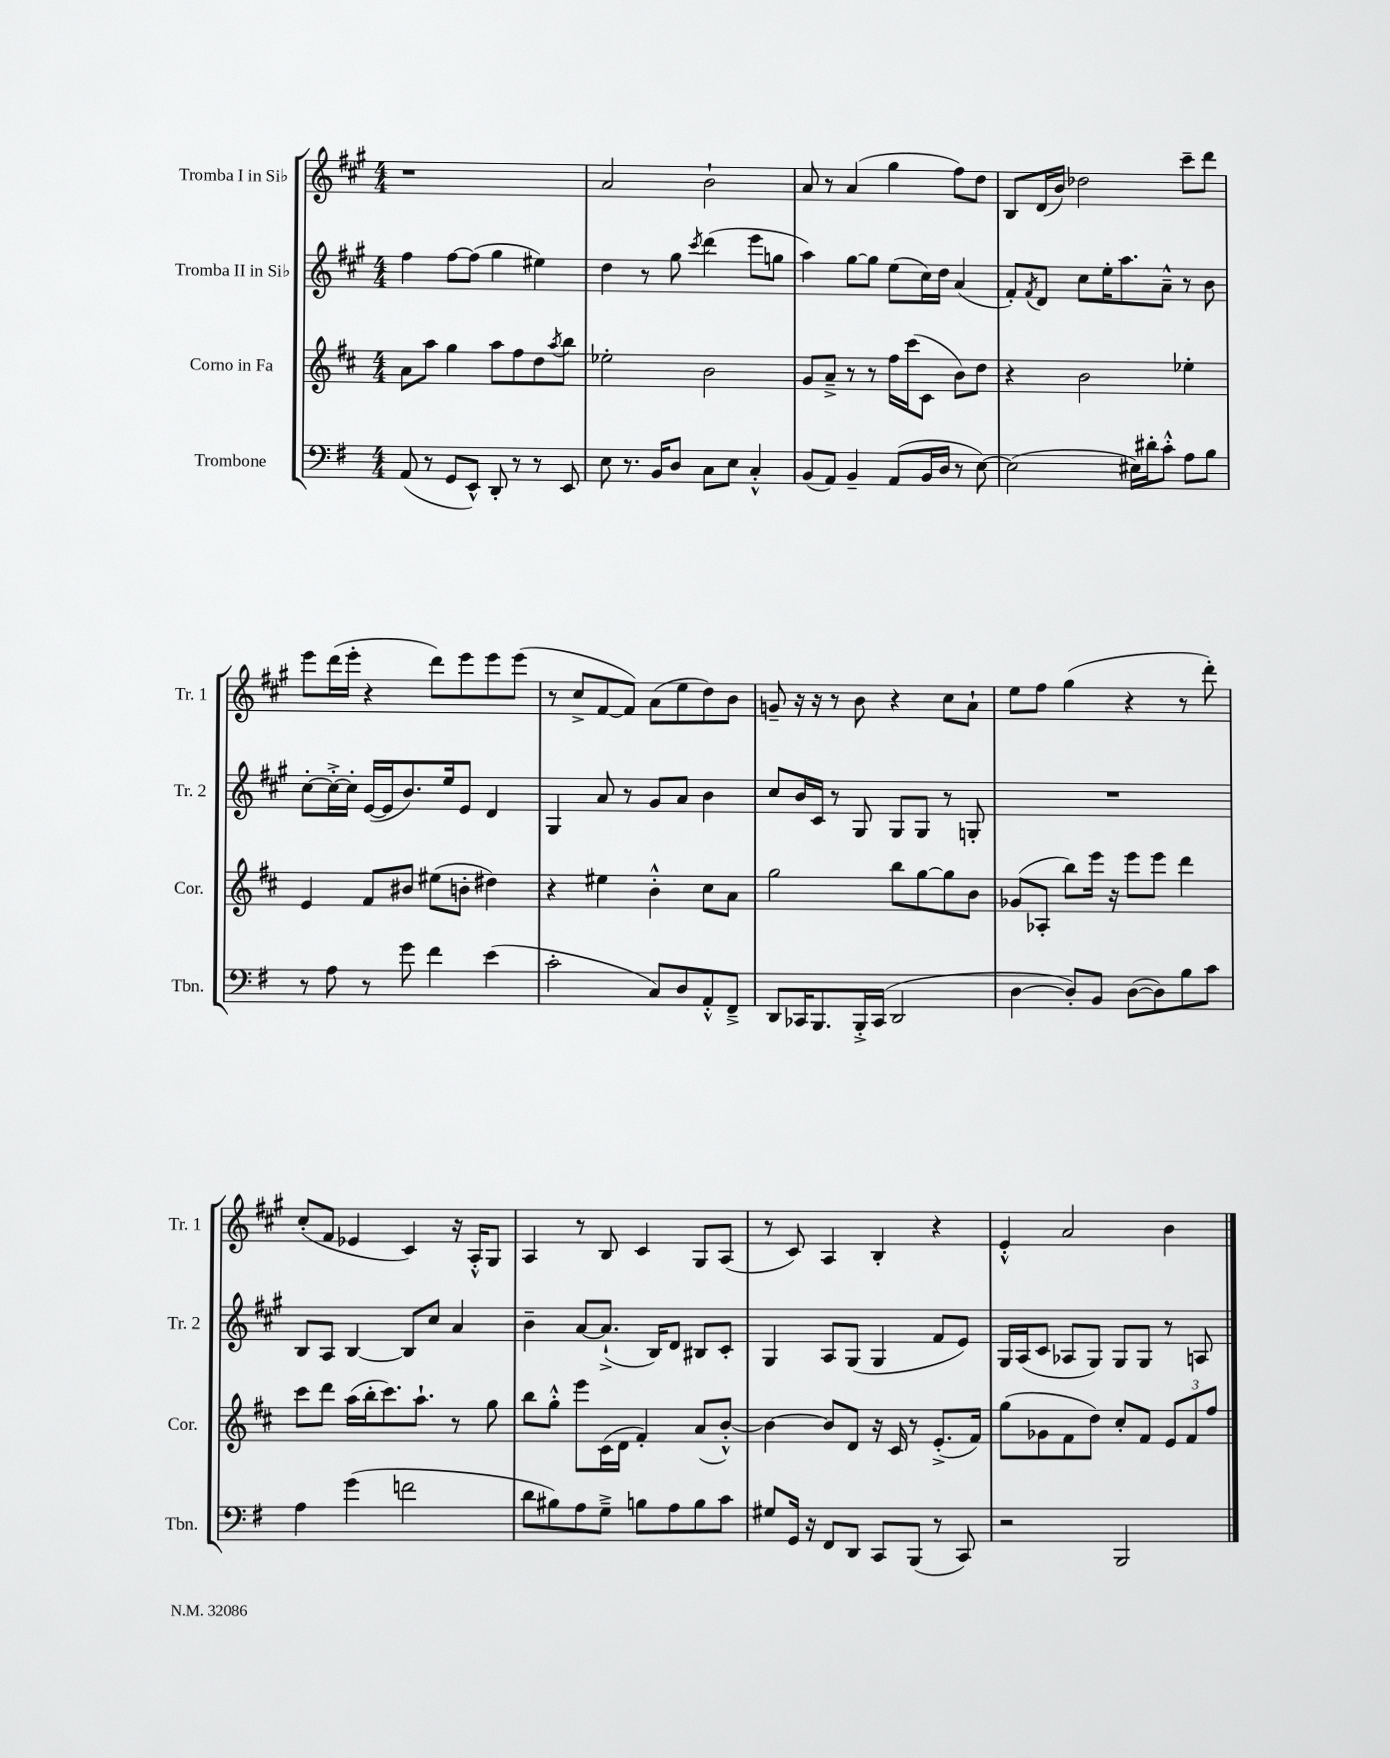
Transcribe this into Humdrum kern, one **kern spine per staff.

**kern	**kern	**kern	**kern
*part4	*part3	*part2	*part1
*staff4	*staff3	*staff2	*staff1
*I"Trombone	*I"Corno in Fa	*I"Tromba II in Si♭	*I"Tromba I in Si♭
*I'Tbn.	*I'Cor.	*I'Tr. 2	*I'Tr. 1
*clefF4	*clefG2	*clefG2	*clefG2
*k[f#]	*k[f#c#]	*k[f#c#g#]	*k[f#c#g#]
*M4/4	*M4/4	*M4/4	*M4/4
=1	=1	=1	=1
(8AA/	8a\L	4ff#\	1r
8r	8aa\J	.	.
8GG/L	4gg\	[8ff#\L	.
8EE^^/J)	.	(8ff#\J]	.
8DD'/	8aa\L	4gg#\	.
8r	8ff#\	.	.
8r	8dd\	4ee#X\)	.
.	8qaa/	.	.
8EE/	8bb\J	.	.
=2	=2	=2	=2
8E\	2ee-X'\	4dd\	2a/
8.r	.	.	.
.	.	8r	.
16BB/KL	.	.	.
8D/J	.	8gg#\	.
.	.	8qccc#/	.
8C\L	2b\	(4ddd\	2b`\
8E\J	.	.	.
4C'^^/	.	8eee\L	.
.	.	8ggn\J	.
=3	=3	=3	=3
(8BB/L	8g/L	4aa\)	8a/
8AA/J)	8a~^/J	.	8r
4BB~/	8r	[8gg#\L	(4a/
.	8r	8gg#\J]	.
(8AA/L	16ff#\LL	(8ee\L	4gg#\
.	(16ccc#\J	.	.
16BB/L	8c#\J	16cc#\L)	.
16D/JJ	.	16dd\JJ	.
8r	8b\L)	(4a/	8ff#\L)
[8E\)	8dd\J	.	8dd\J
=4	=4	=4	=4
(2E\]	4r	8f#'/L)	8B/L
.	.	8qf#/	.
.	.	8d/J	(16d/L
.	.	.	16b/JJ)
.	2b\	8cc#\L	2dd-X\
.	.	16ee'\K	.
.	.	8.aa\	.
16E#X\LL)	.	.	.
16d#X'\J	.	.	.
8c'^^\J	.	8a~^^\J	.
8A\L	4ee-X'\	8r	8ccc#~\L
8B\J	.	8b\	8ddd\J
!!LO:LB:g=z
=5	=5	=5	=5
8r	4e/	[8cc#'\L	8eee\L
8A\	.	16cc#'^\L_	(16ddd\L
.	.	16cc#'\JJ]	16eee'\JJ
8r	8f#/L	([16e/LL	4r
.	.	16e/J]	.
8g\	8b#X/J	8.b/)	.
4f#\	(8ee#X\L	.	8ddd\L)
.	.	16ee/k	.
.	8bn'\J	8e/J	8eee\
(4e\	4dd#X\)	4d/	8eee\
.	.	.	(8eee\J
=6	=6	=6	=6
2c'\	4r	4G#/	8r
.	.	.	8cc#^/L
.	4ee#X\	8a/	[8f#/
.	.	8r	8f#/J])
8C/L)	4b'^^\	8g#/L	(8a\L
8D/	.	8a/J	8ee\
8AA'^^/	8cc#\L	4b\	8dd\)
8FF#~^/J	8a\J	.	8b\J
=7	=7	=7	=7
8DD/L	2gg\	8cc#/L	8gn~/
16CC-X/K	.	16b/L	16r
8.BBB/	.	16c#/JJ	16r
.	.	8r	8r
16BBB'^/L	.	8G#/	8b\
(16CC-/JJ	.	.	.
2DD/	8bb\L	8G#/L	4r
.	[8gg\	8G#/J	.
.	8gg\]	8r	8cc#\L
.	8b\J	8Gn'/	8a`\J
=8	=8	=8	=8
[4D\	(8g-X/L	1r	8ee\L
.	8A-X'/J	.	8ff#\J
8D'/L])	8bb\L)	.	(4gg#\
8BB/J	16eee\Jk	.	.
.	16r	.	.
([8D\L	8eee\L	.	4r
8D\])	8eee\J	.	.
8B\	4ddd\	.	8r
8c\J	.	.	8ddd'\)
!!LO:LB:g=z
=9	=9	=9	=9
4A\	8ccc#\L	8B/L	(8cc#'/L
.	8ddd\J	8A/J	8f#/J
(4g\	(16aa\LL	[4B/	4e-X/
.	16bb'\J	.	.
.	8.ccc#\)	.	.
2fn\	.	8B/L]	4c#/)
.	8.aa`\J	.	.
.	.	8cc#/J	.
.	8r	4a/	16r
.	.	.	16A'^^/KL
.	8gg\	.	8G#/J
=10	=10	=10	=10
8d\L	8bb\L	4b~\	4A/
8B#X\)	8gg'^^\J	.	.
8A\	8eee\L	[8a/L	8r
8G~^\J	(16c#\L	(8.a`^/J]	8B/
.	16d\JJ	.	.
8Bn\L	4f#'/)	.	4c#/
.	.	16B/KL)	.
8A\	.	8d/J	.
8B\	(8a/L	8B#X/L	8G#/L
8c\J	[8b'^^/J)	8c#'/J	(8A/J
=11	=11	=11	=11
8G#X/L	4b\_	4G#/	8r
16GG/Jk	.	.	8c#/)
16r	.	.	.
8FF#/L	8b/L]	8A/L	4A/
8DD/J	8d/J	(8G#/J	.
8CC/L	16r	4G#/	4B'/
.	16c#/	.	.
(8BBB/J	8r	.	.
8r	(8.e'^/L	8f#/L	4r
8CC/)	.	8e/J)	.
.	16f#/Jk)	.	.
=12	=12	=12	=12
2r	(8gg\L	16G#/LL	4e'^^/
.	.	(16A/J	.
.	8g-X\	8c#/J	.
.	8f#\	8A-X/L	2a/
.	8dd\J)	8G#/J)	.
2BBB/	8cc#'/L	8G#/L	.
.	8f#/J	8G#/J	.
.	12e/L	8r	4b\
.	12f#/	.	.
.	.	8An/	.
.	12ff#/J	.	.
==	==	==	==
*-	*-	*-	*-
